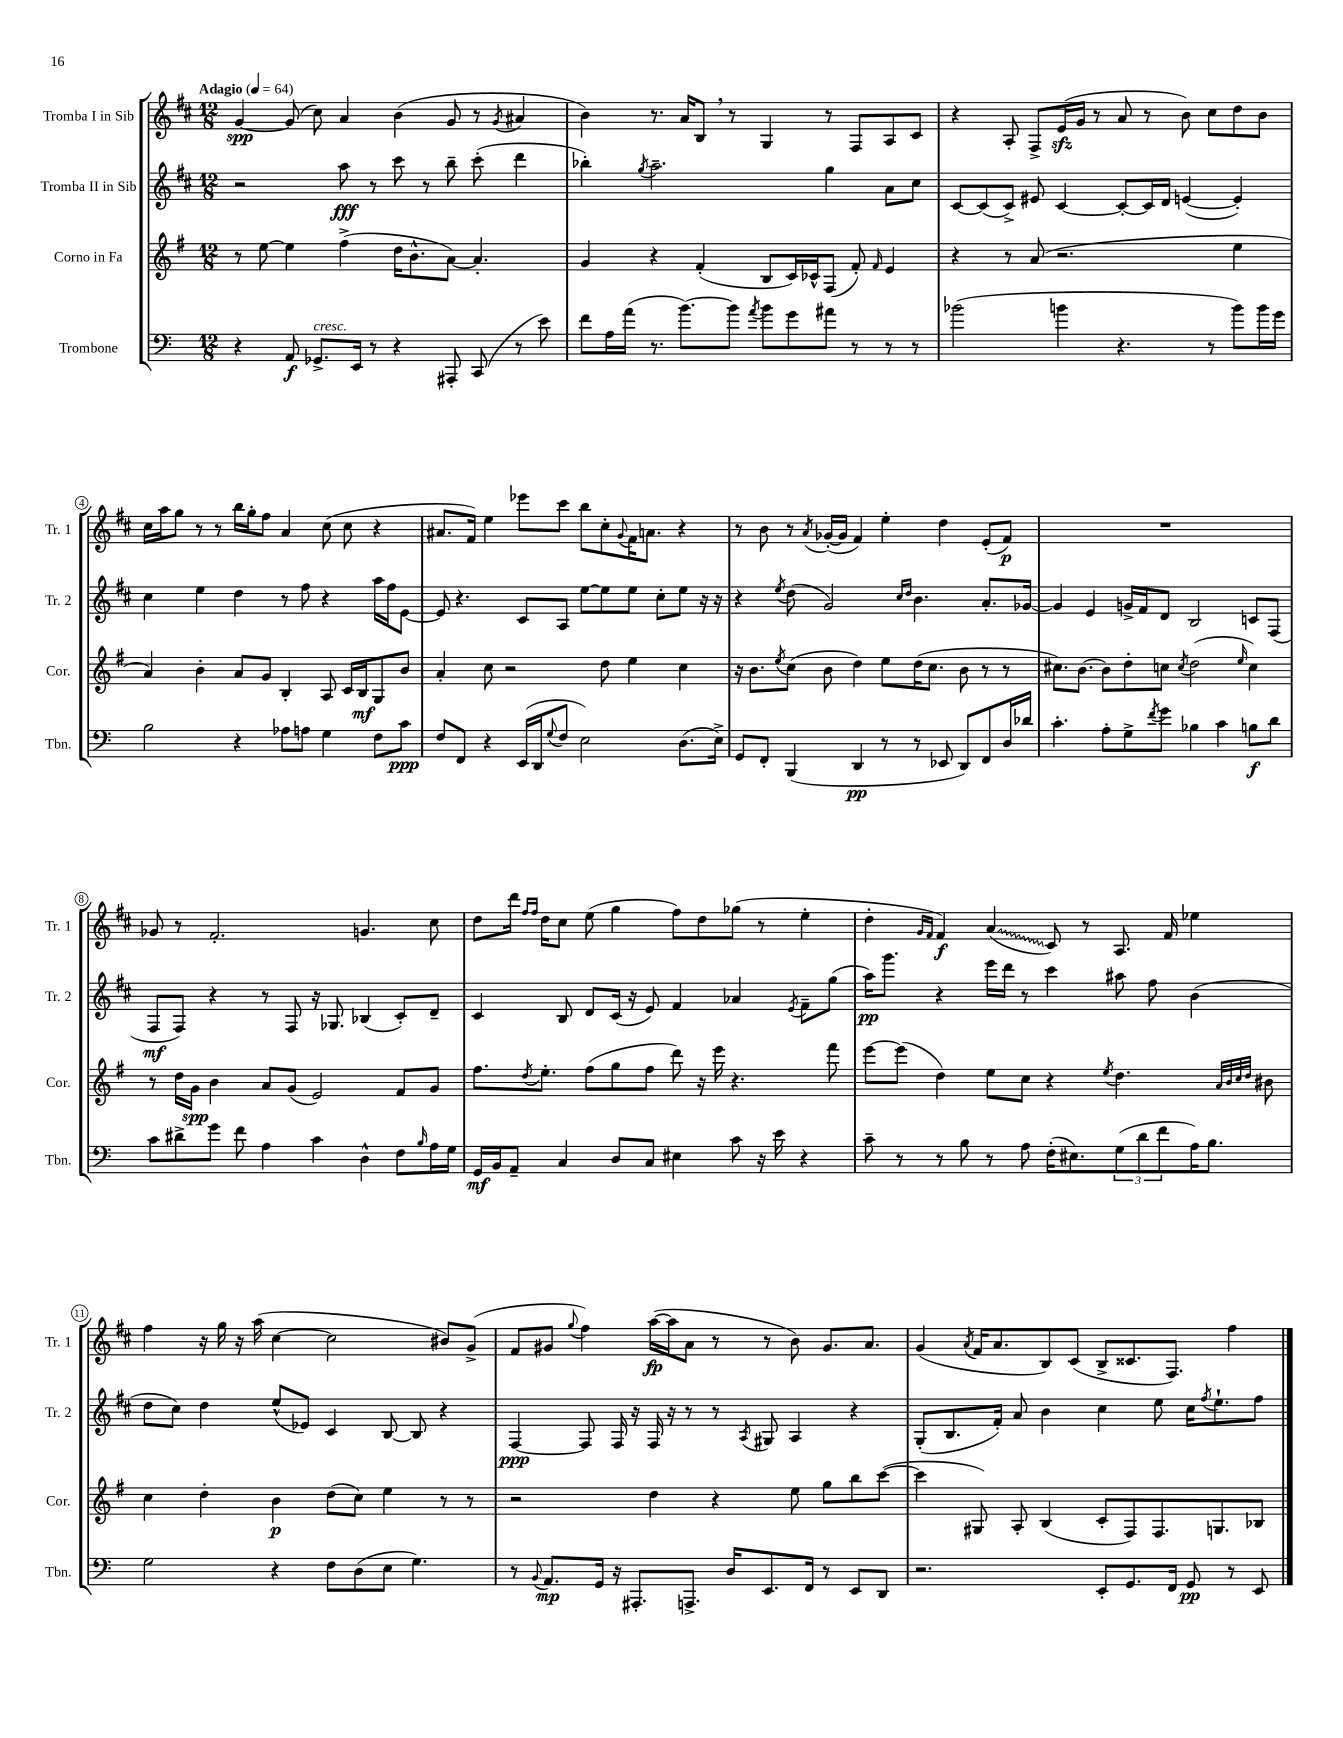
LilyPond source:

<<
\new StaffGroup <<
\new Staff = "s0" \with { instrumentName = "Tromba I in Sib" shortInstrumentName = "Tr. 1" } {
    \clef treble \key d \major \numericTimeSignature \time 12/8 \tempo "Adagio" 4 = 64
    g'4~\spp g'8( cis''8) a'4 b'4( g'8 r8 \acciaccatura { g'8 } ais'4 |
    b'4) r8. a'16 b8 \breathe r8 g4 r8 fis8 a8 cis'8 |
    r4 a8-. fis8-> e'16\sfz( g'16 r8 a'8 r8 b'8) cis''8 d''8 b'8 |
    cis''16 a''16 g''8 r8 r8 b''16 g''16-. fis''8 a'4 cis''8( cis''8 r4 |
    ais'8. fis'16) e''4 ees'''8 cis'''8 b''8 cis''8-. \appoggiatura { g'8 } fis'16 a'8. r4 |
    r8 b'8 r8 \acciaccatura { a'8 } ges'16~-.( ges'16 fis'4) e''4-. d''4 e'8-.( fis'8\p) |
    R1. |
    ges'8 r8 fis'2.-. g'4. cis''8 |
    d''8 d'''16 \grace { fis''16 fis''16 } d''16 cis''8 e''8( g''4 fis''8) d''8 ges''8( r8 e''4-. |
    d''4-. \grace { g'16 fis'16 } fis'4\f) \once \override Glissando.style = #'zigzag a'4\glissando( cis'8) r8 a8. fis'16 ees''4 |
    fis''4 r16 g''16 r16 a''16( cis''4~ cis''2 bis'8) g'8->( |
    fis'8 gis'8 \appoggiatura { g''8 } fis''4) a''16~\fp( a''16 a'8 r8 r8 b'8) gis'8. a'8. |
    g'4( \acciaccatura { a'8 } fis'16 a'8. b8) cis'8( b8-> cisis'8. fis8.) fis''4 \bar "|." |
}
\new Staff = "s1" \with { instrumentName = "Tromba II in Sib" shortInstrumentName = "Tr. 2" } {
    \clef treble \key d \major \numericTimeSignature \time 12/8
    r2 a''8\fff r8 cis'''8 r8 b''8-- cis'''8-.( d'''4 |
    bes''4-.) \acciaccatura { g''8 } a''2.-- g''4 a'8 cis''8 |
    cis'8~ cis'8( cis'8->) eis'8 cis'4~ cis'8~-. cis'16 d'16 e'4~( e'4-.) |
    cis''4 e''4 d''4 r8 fis''8 r4 a''16 fis''16 e'8~ |
    e'8 r4. cis'8 a8 e''8~ e''8 e''8 cis''8-. e''8 r16 r16 |
    r4 \acciaccatura { e''8 } d''8( g'2) \grace { cis''16 d''16 } b'4. a'8.-. ges'16~ |
    ges'4 e'4 g'16-> fis'16 d'8 b2 c'8 fis8( |
    fis8\mf fis8) r4 r8 fis8 r16 ges8. bes4( cis'8-.) d'8-- |
    cis'4 b8 d'8 cis'16( r16 e'8) fis'4 aes'4 \acciaccatura { e'8 } fis'8-- g''8( |
    a''16\pp) g'''8. r4 e'''16 d'''16 r8 cis'''4 ais''8 fis''8 b'4( |
    d''8 cis''8) d''4 e''8-^( ees'8) cis'4 b8~ b8 r4 |
    fis4~\ppp fis8 fis16 r16 fis16 r16 r8 r8 \acciaccatura { a8 } gis8 a4 r4 |
    g8-.( b8. fis'16-.) a'8 b'4 cis''4 e''8 cis''16 \acciaccatura { fis''8 } e''8.-! fis''8 \bar "|." |
}
\new Staff = "s2" \with { instrumentName = "Corno in Fa" shortInstrumentName = "Cor." } {
    \clef treble \key g \major \numericTimeSignature \time 12/8
    r8 e''8~ e''4 fis''4->( d''16 b'8.-^ a'8~) a'4.-. |
    g'4 r4 fis'4-.( b8 c'16) ces'16-^ fis8( fis'8-.) \grace { fis'16 } e'4 |
    r4 r8 a'8( r2. e''4 |
    a'4) b'4-. a'8 g'8 b4-. a8 c'16 b16\mf g8 b'8 |
    a'4-. c''8 r2 d''8 e''4 c''4 |
    r16 b'8. \acciaccatura { e''8 } c''8( b'8 d''4) e''8 d''16( c''8. b'8 r8 r8 |
    cis''8.) b'8.~ b'8 d''8-. c''8 \acciaccatura { c''8 } d''2( \grace { e''16 } c''4) |
    r8 d''16 g'16\spp b'4 a'8 g'8( e'2) fis'8 g'8 |
    fis''8. \acciaccatura { d''8 } e''8.-. fis''8( g''8 fis''8 d'''8) r16 e'''16 r4. fis'''8 |
    e'''8~ e'''8( d''4) e''8 c''8 r4 \acciaccatura { e''8 } d''4. \grace { a'32 b'32 c''32 d''32 } bis'8 |
    c''4 d''4-. b'4\p d''8( c''8) e''4 r8 r8 |
    r2 d''4 r4 e''8 g''8 b''8 c'''8~( |
    c'''4 gis8) a8-. b4( c'8-. fis8) fis8. g8. bes8 \bar "|." |
}
\new Staff = "s3" \with { instrumentName = "Trombone" shortInstrumentName = "Tbn." } {
    \clef bass \key c \major \numericTimeSignature \time 12/8
    r4 a,8\f ges,8.->^\markup { \italic "cresc." } e,16 r8 r4 ais,,8-. c,8( r8 e'8) |
    f'8 a16 a'16( r8. b'8.~) b'8 \acciaccatura { a'8 } b'8 g'8 ais'8 r8 r8 r8 |
    bes'2( b'4 r4. r8 b'8) b'16 g'16 |
    b2 r4 aes8 a8 g4 f8 c'8\ppp |
    f8 f,8 r4 e,16( d,16 \appoggiatura { g8 } f8 e2) d8.( e16->) |
    g,8 f,8-. b,,4( d,4\pp r8 r8 ees,8 d,8) f,8 d16 des'16 |
    c'4.-. a8-. g8-> \acciaccatura { f'8 } g'8 bes4 c'4 b8\f d'8 |
    c'8 dis'8-> g'8 f'8 a4 c'4 d4-^ f8 \grace { b16 } a16 g16 |
    g,16\mf b,16 a,8-- c4 d8 c8 eis4 c'8 r16 e'16 r4 |
    c'8-- r8 r8 b8 r8 a8 f16-.( eis8.) \tuplet 3/2 { g8( d'8 f'8 } a16) b8. |
    g2 r4 f8 d8( e8 g4.) |
    r8 \appoggiatura { b,8 } a,8.\mp g,16 r16 ais,,8.-. a,,8.-> d16 e,8. f,16 r8 e,8 d,8 |
    r2. e,8-. g,8. f,16 g,8\pp r8 e,8 \bar "|." |
}
>>
>>
\layout { \context { \Score \override BarNumber.stencil = #(make-stencil-circler 0.1 0.3 ly:text-interface::print) } }
